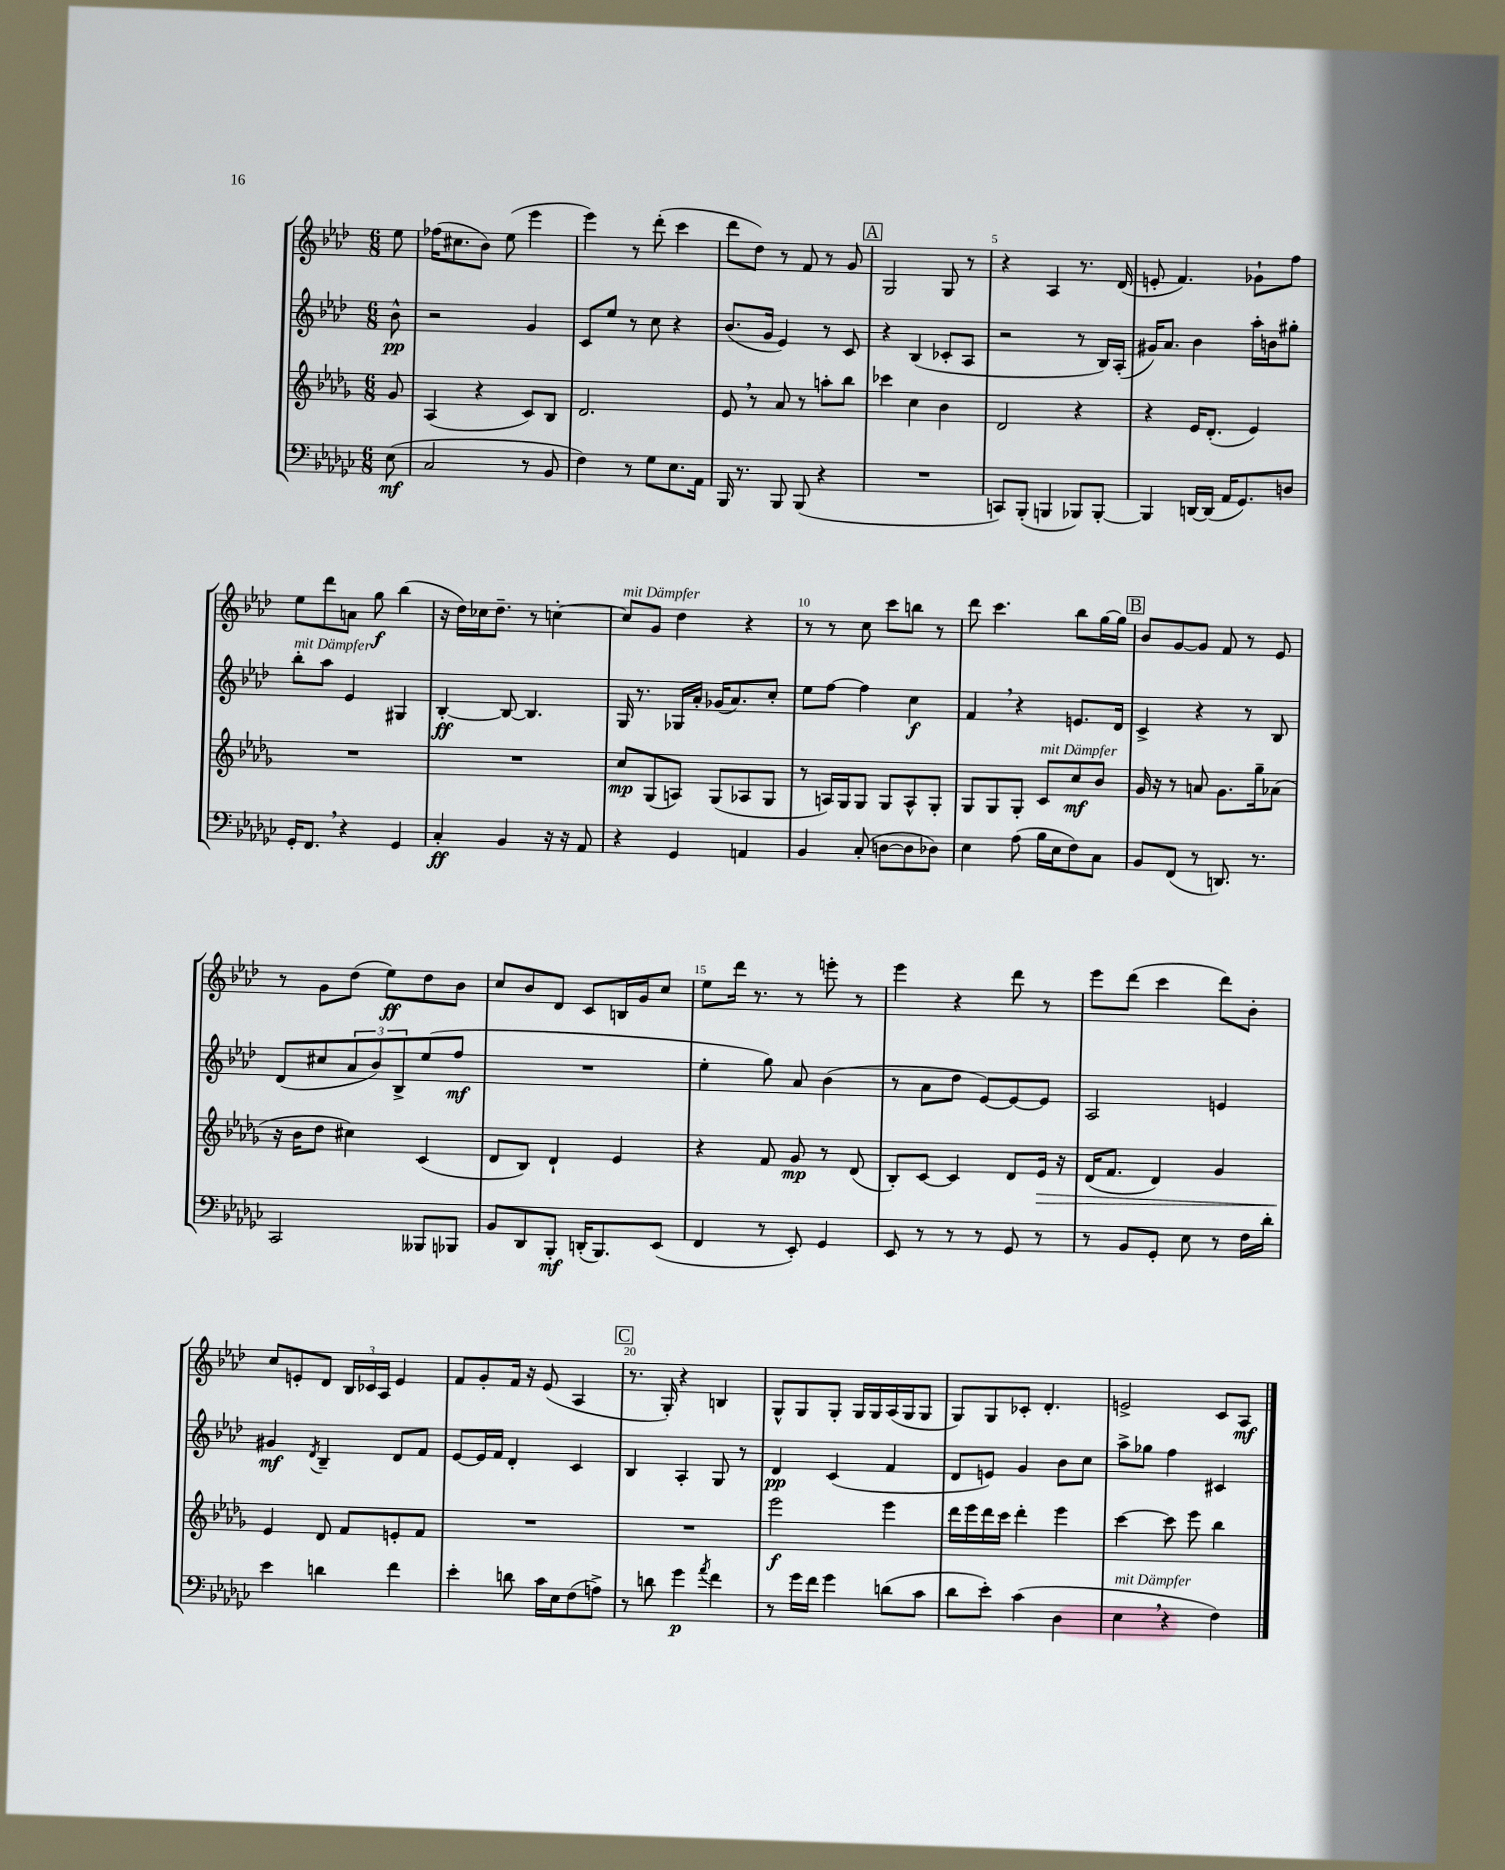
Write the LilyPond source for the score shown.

<<
\new StaffGroup <<
\new Staff = "s0" {
    \clef treble \key aes \major \numericTimeSignature \time 6/8 \partial 8
    ees''8 |
    fes''16( cis''8. bes'8) ees''8( ees'''4 |
    ees'''4) r8 des'''8-.( c'''4 |
    des'''8 des''8) r8 f'8 r8 g'8 |
    \mark \markup { \box "A" } g2 g8 r8 |
    r4 aes4 r8. des'16( |
    e'8-. f'4.) ges'8-! f''8 |
    ees''8 des'''8 a'8 g''8\f bes''4( |
    r16 des''16) ces''16 des''8.-- r8 c''4~-. |
    c''8^\markup { \italic "mit Dämpfer" } g'8 des''4 r4 |
    r8 r8 c''8 c'''8 b''8 r8 |
    des'''8 c'''4. bes''8 g''16~ g''16 |
    \mark \markup { \box "B" } bes'8 g'8~ g'8 f'8 r8 ees'8 |
    r8 g'8 des''8( ees''8\ff) des''8 bes'8 |
    c''8 bes'8 des'8 c'8 b16 g'16 c''8 |
    ees''8 des'''16 r8. r8 e'''8-. r8 |
    ees'''4 r4 des'''8 r8 |
    ees'''8 des'''8( c'''4 des'''8) bes'8-. |
    c''8 e'8-. des'8 \tuplet 3/2 { bes16 ces'16 aes16 } e'4 |
    f'8 g'8-. f'16 r16 ees'8( aes4 |
    \mark \markup { \box "C" } r8. g16-.) r4 b4 |
    g8-^ g8 g8-. g16 g16 aes16( g16 g8 |
    g8) g8 ces'8-. des'4.-. |
    e'2-> c'8 aes8\mf \bar "|." |
}
\new Staff = "s1" {
    \clef treble \key aes \major \numericTimeSignature \time 6/8 \partial 8
    bes'8-^\pp |
    r2 g'4 |
    c'8 ees''8 r8 c''8 r4 |
    bes'8.( g'16 ees'4) r8 c'8 |
    \mark \markup { \box "A" } r4 bes4( ces'8-. aes8 |
    r2 r8 bes16) aes16-.( |
    gis'16) aes'8. bes'4 aes''16-. b'16 gis''8-. |
    bes''8-.^\markup { \italic "mit Dämpfer" } aes''8 ees'4 gis4 |
    bes4~-.\ff bes8~ bes4. |
    g16 r8. ges16 aes'16-. ges'16( aes'8.) c''8-. |
    ees''8 f''8~ f''4 c''4\f |
    f'4 \breathe r4 e'8. des'16 |
    \mark \markup { \box "B" } c'4-> r4 r8 bes8 |
    des'8( cis''8 \tuplet 3/2 { aes'8 bes'8) bes8-> } ees''8( f''8\mf |
    R2. |
    ees''4-. g''8) aes'8 bes'4( |
    r8 aes'8 des''8 ees'8~) ees'8~ ees'8 |
    aes2 e'4 |
    gis'4\mf \acciaccatura { des'8 } bes4-- des'8 f'8 |
    ees'8~ ees'16 f'16 des'4-. c'4 |
    \mark \markup { \box "C" } bes4 aes4-. g8 r8 |
    des'4\pp c'4( f'4 |
    des'8 e'8) g'4 bes'8 c''8 |
    aes''8-> ges''8 f''4 cis'4 \bar "|." |
}
\new Staff = "s2" {
    \clef treble \key des \major \numericTimeSignature \time 6/8 \partial 8
    ges'8 |
    aes4( r4 c'8) bes8 |
    des'2. |
    ees'8 \breathe r8 aes'8 r8 a''8-. bes''8 |
    \mark \markup { \box "A" } ces'''4 c''4 bes'4 |
    des'2 r4 |
    r4 ees'16 des'8.-.( ees'4) |
    R2. |
    R2. |
    c''8\mp ges8( a8) ges8( aes8 ges8 |
    r8 a16) ges16 ges8 ges8 a8-^ ges8-. |
    ges8 ges8 ges8-. c'8^\markup { \italic "mit Dämpfer" } c''8\mf bes'8 |
    \mark \markup { \box "B" } ges'16 r16 r8 a'8 ges'8. ges''16-- aes'8( |
    r16 bes'16 des''8 cis''4) c'4( |
    des'8 bes8) des'4-! ees'4 |
    r4 f'8 ges'8\mp r8 des'8( |
    bes8-.) c'8~ c'4 des'8 ees'16\> r16 |
    des'16( f'8. des'4) ges'4 |
    ees'4\! des'8 f'8 e'8-. f'8 |
    R2. |
    \mark \markup { \box "C" } R2. |
    ees'''2\f ees'''4 |
    des'''16 ees'''16 des'''16 c'''16 des'''4-. ees'''4 |
    c'''4~ c'''8 ees'''8 bes''4 \bar "|." |
}
\new Staff = "s3" {
    \clef bass \key ges \major \numericTimeSignature \time 6/8 \partial 8
    ees8\mf( |
    ces2 r8 bes,8 |
    f4) r8 ges8 ees8. aes,16 |
    bes,,16 r8. bes,,8 bes,,8( r4 |
    \mark \markup { \box "A" } R2. |
    c,8) bes,,8-.( b,,4 bes,,8) bes,,8~-. |
    bes,,4 d,16~ d,16( aes,16 ges,8.) d8 |
    ges,16-. f,8. \breathe r4 ges,4 |
    ces4-.\ff bes,4 r16 r16 aes,8 |
    r4 ges,4 a,4 |
    bes,4 ces8-.( d8~ d8 des8) |
    ees4 aes8( bes16 ees16 f8) ces8 |
    \mark \markup { \box "B" } bes,8 f,8( r8 d,8.) r8. |
    ces,2 beses,,8 bes,,8 |
    bes,8 des,8 bes,,8-.\mf d,16-.( bes,,8.) ees,8( |
    f,4 r8 ees,8-.) ges,4 |
    ees,8 r8 r8 r8 ges,8 r8 |
    r8 bes,8 ges,8-. ees8 r8 f16 des'16-. |
    ees'4 d'4 f'4 |
    ees'4-. d'8 ces'16 ees16 f8( a8->) |
    \mark \markup { \box "C" } r8 d'8 ges'4\p \acciaccatura { aes'8 } f'4 |
    r8 ges'16 f'16 ges'4 d'8( ces'8 |
    des'8 ees'8-.) ces'4( des4 |
    ees4^\markup { \italic "mit Dämpfer" } \breathe r4 f4) \bar "|." |
}
>>
>>
\layout { \context { \Score \override BarNumber.break-visibility = ##(#f #t #t) barNumberVisibility = #(every-nth-bar-number-visible 5) } }
